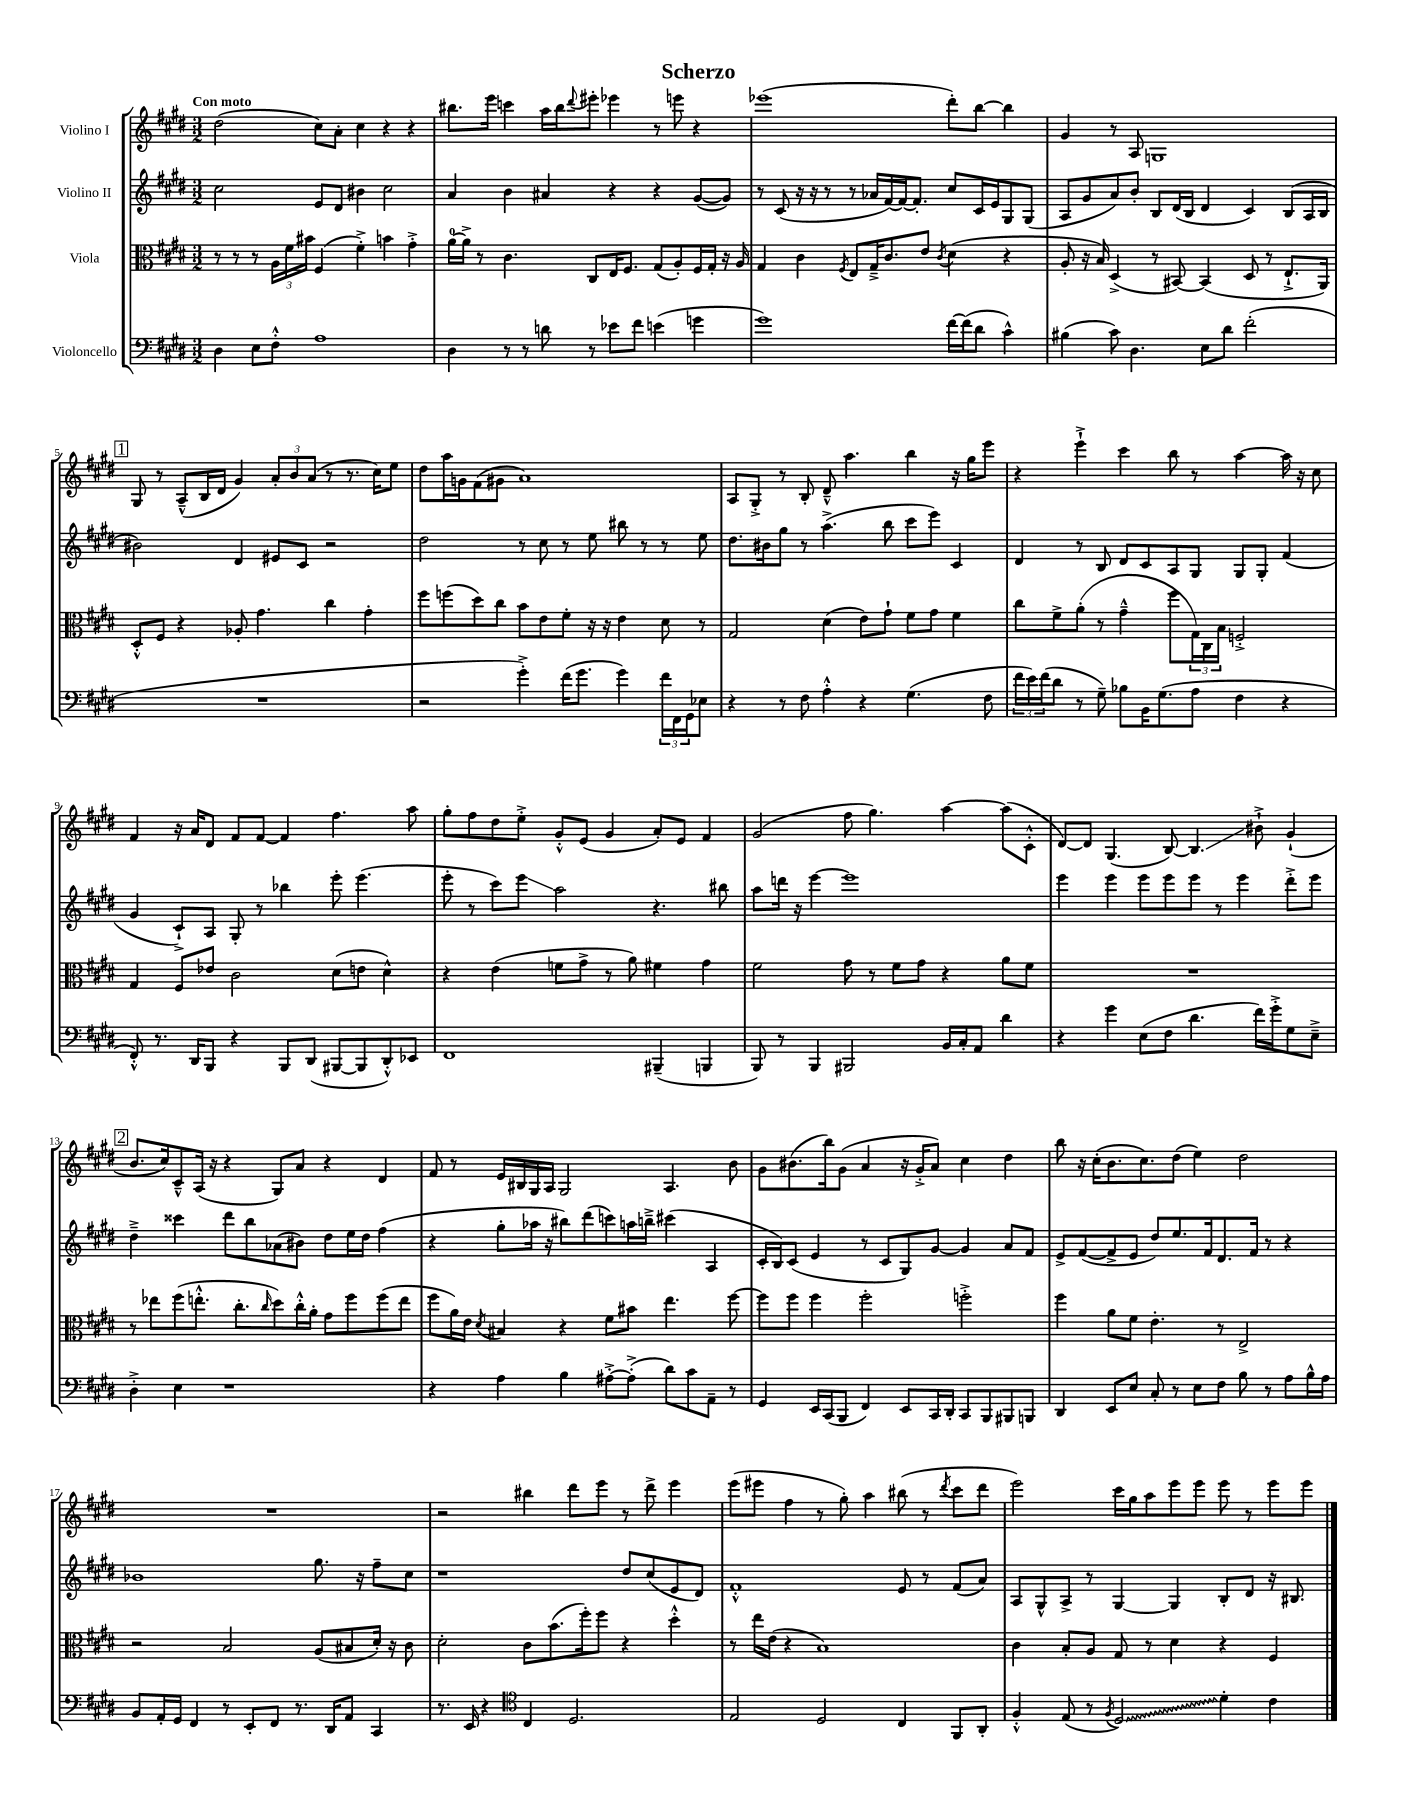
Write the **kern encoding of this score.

**kern	**kern	**kern	**kern
*staff4	*staff3	*staff2	*staff1
*clefF4	*clefC3	*clefG2	*clefG2
*k[f#c#g#d#]	*k[f#c#g#d#]	*k[f#c#g#d#]	*k[f#c#g#d#]
*M3/2	*M3/2	*M3/2	*M3/2
4D#	8r	2cc#	(2dd#
.	8r	.	.
8E	8r	.	.
8F#'^^	24A	.	.
.	24f#	.	.
.	24b#	.	.
1A	(4F#	8e	8cc#)
.	.	8d#	8a'
.	4f#'^)	4b#	4cc#
.	4b	2cc#	4r
.	4g#'^	.	4r
=	=	=	=
4D#	[16a	4a	8.bb#
.	16a^]	.	.
.	8r	.	.
.	.	.	16eee
8r	4.c#	4b	4ccc
8r	.	.	.
8d	.	4a#	16aa
.	.	.	16bb#
.	.	.	8qqddd#
8r	8C#	.	8eee#'
8e-	16E	4r	4eee-
.	8.F#	.	.
8f#	.	.	.
(4e	(8G#	4r	8r
.	8A')	.	8eee
4g	16F#	([8g#	4r
.	16G#'	.	.
.	16r	8g#])	.
.	16A	.	.
=	=	=	=
1g#)	4G#	8r	(1eee-
.	.	(8c#	.
.	4c#	16r	.
.	.	16r	.
.	.	8r	.
.	8qF#	.	.
.	8E	8r	.
.	16G#~^	16a-	.
.	8.c#	[16f#)	.
.	.	16f#_	.
.	.	8.f#']	.
.	8e	.	.
.	8qc#	.	.
[16f#	(4d#	8cc#	8ddd#')
(16f#]	.	.	.
8d#	.	16c#	[8bb
.	.	16e	.
4c#^^)	4r	8G#	4bb]
.	.	(8G#	.
=	=	=	=
(4B#	8A'	8A	4g#
.	16r	8g#	.
.	16B)	.	.
8c#)	(4D#^	8a)	8r
4.D#	.	8b'	8A
.	8r	8B	1G
.	[8BB#)	(16d#	.
.	.	16B	.
8E	(4BB#]	4d#	.
8d#	.	.	.
(2f#'	8D#	4c#)	.
.	8r	.	.
.	8.E`^	(8B	.
.	.	16A	.
.	16AA)	16B	.
=	=	=	=
1.r	8D#'^^	2b#)	8G#
.	8F#	.	8r
.	4r	.	(8A~^^
.	.	.	16B
.	.	.	16d#
.	8A-'	4d#	4g#)
.	4.g#	.	.
.	.	8e#	12a'
.	.	.	12b
.	.	8c#	.
.	.	.	(12a
.	4cc#	2r	8r
.	.	.	8.r
.	4g#'	.	.
.	.	.	16cc#)
.	.	.	8ee
=	=	=	=
2r	8ff#	2dd#	8dd#
.	(8ff	.	16aa
.	.	.	16g
.	8dd#)	.	(8f#
.	8cc#	.	8g#
4g#'^)	8b	8r	1a)
.	8e	8cc#	.
(16f#	8f#'	8r	.
8.g#	.	.	.
.	16r	8ee	.
.	16r	.	.
4g#)	4e	8bb#	.
.	.	8r	.
24f#	8d#	8r	.
24FF#	.	.	.
24GG#	.	.	.
8E-	8r	8ee	.
=	=	=	=
4r	2G#	8.dd#	8A
.	.	.	8G#'^
.	.	16b#	.
8r	.	8gg#	8r
8F#	.	8r	8B'
4A'^^	(4d#	(4.aa^	8d#~^^
.	.	.	4.aa
4r	8e)	.	.
.	8g#`	8bb	.
(4.G#	8f#	8ccc#	4bb
.	8g#	8eee)	.
.	4f#	4c#	16r
.	.	.	16gg#
8F#	.	.	8eee
=	=	=	=
24f#	8cc#	4d#	4r
24e)	.	.	.
(24f#	.	.	.
8d#	8f#^	.	.
8r	(8a'	8r	4eee`^
8G#~)	8r	8B	.
8B-	4g#~^^	8d#	4ccc#
16BB	.	8c#	.
(8.G#	.	.	.
.	8ff#	8A	8bb
8A	24G#)	8G#	8r
.	24C#	.	.
.	24B	.	.
4F#	2F'^	8G#	[4aa
.	.	8G#'	.
4r	.	(4f#	16aa]
.	.	.	16r
.	.	.	8cc#
=	=	=	=
8FF#'^^)	4G#	4g#	4f#
8.r	.	.	.
.	8F#	8c#`^)	16r
16DD#	.	.	16a
8BBB	8e-	8A	8d#
4r	2c#	8G#'	8f#
.	.	8r	[8f#
8BBB	.	4bb-	4f#]
(8DD#	.	.	.
[8BBB#	(8d#	8eee'	4.ff#
8BBB#]	8e	(4.eee	.
8DD#'^^)	4d#^^)	.	.
8EE-	.	.	8aa
=	=	=	=
1FF#	4r	8eee'	8gg#'
.	.	8r	8ff#
.	(4e	8ccc#)	8dd#
.	.	8eee	8ee'^
.	8f	2aa	8g#'^^
.	8g#^	.	(8e
.	8r	.	4g#
.	8a)	.	.
(4BBB#~	4f#	4.r	8a')
.	.	.	8e
4BBB	4g#	.	4f#
.	.	8bb#	.
=	=	=	=
8BBB)	2f#	8aa	(2g#
8r	.	16ddd	.
.	.	16r	.
4BBB	.	[4eee	.
2BBB#	8g#	1eee]	8ff#
.	8r	.	4.gg#)
.	8f#	.	.
.	8g#	.	.
16BB	4r	.	[4aa
16C#'	.	.	.
8AA	.	.	.
4d#	8a	.	(8aa]
.	8f#	.	8c#'^^
=	=	=	=
4r	1.r	4eee	[8d#)
.	.	.	8d#]
4g#	.	4eee	(4.G#
(8E	.	8eee	.
8F#	.	8eee	[8B)
4.d#	.	8eee	4.B]
.	.	8r	.
.	.	4eee	.
16f#)	.	.	8b#`^
16g#'^	.	.	.
8G#	.	8ddd#'^	(4g#`
8E~^	.	8eee	.
=	=	=	=
4D#'^	8r	4dd#~^	8.b
.	8ee-	.	.
.	.	.	16cc#)
4E	(8ff#	4ccc##	8c#~^^
.	8.ee'^^	.	(16A
.	.	.	16r
1r	.	8ddd#	4r
.	8.cc#'	.	.
.	.	8bb	.
.	16qqcc#	.	.
.	8dd#)	(8a-	8G#)
.	16cc#'^^	8b#)	8a
.	16a'	.	.
.	8g#	8dd#	4r
.	8ff#	16ee	.
.	.	16dd#	.
.	(8ff#	(4ff#	4d#
.	8ee	.	.
=	=	=	=
4r	8ff#	4r	8f#
.	16a)	.	8r
.	16e	.	.
.	8qd#	.	.
4A	4B#	8gg#'	16e
.	.	.	16B#
.	.	16aa-	16G#
.	.	16r	16A
4B	4r	8bb#)	2G#
.	.	(8ddd#	.
[8A#'^	8f#	8ccc)	.
(8A#'^]	8b#	16aa	.
.	.	16bb~^	.
8d#)	4.ee	(4ccc#	4.A
8c#	.	.	.
8AA~	.	4A	.
8r	[8ff#	.	8b
=	=	=	=
4GG#	8ff#]	16c#'	8g#
.	.	16B)	.
.	8ff#	(8c#	(8.b#
16EE	4ff#	4e	.
(16CC#	.	.	16bb)
8BBB	.	.	(8g#
4FF#)	2ff#'	8r	4a
.	.	8c#	.
8EE	.	8G#)	16r
.	.	.	16g#'^
16CC#	.	[8g#	8a)
16DD#'	.	.	.
8CC#	2ff'^	4g#]	4cc#
8BBB	.	.	.
8BBB#	.	8a	4dd#
8BBB	.	8f#	.
=	=	=	=
4DD#	4ff#	8e^	8bb
.	.	([8f#	16r
.	.	.	(16cc#'
8EE	8a	8f#^]	8.b
8E	8f#	8e	.
.	.	.	8.cc#)
8C#'	4.e'	8dd#)	.
8r	.	8.ee	(8dd#
8E	.	.	4ee)
.	.	16f#	.
8F#	8r	8.d#	.
8B	2E^	.	2dd#
.	.	16f#	.
8r	.	8r	.
8A	.	4r	.
16B^^	.	.	.
16A	.	.	.
=	=	=	=
8BB	2r	1b-	1.r
16AA'	.	.	.
16GG#	.	.	.
4FF#	.	.	.
8r	2B	.	.
8EE'	.	.	.
8FF#	.	.	.
8.r	.	.	.
.	(8A	8.gg#	.
16DD#	.	.	.
8AA	8B#	.	.
.	.	16r	.
4CC#	16d#')	8ff#~	.
.	16r	.	.
.	8c#	8cc#	.
=	=	=	=
8.r	2d#'	1r	2r
16EE	.	.	.
4r	.	.	.
*clefC4	*	*	*
4C#	8c#	.	4bb#
.	(8.b	.	.
2.D#	.	.	8ddd#
.	16ff#')	.	.
.	8ff#	.	8eee
.	4r	8dd#	8r
.	.	(8cc#	8ddd#^
.	4dd#'^^	8e	4eee
.	.	8d#)	.
=	=	=	=
2E	8r	1f#'^^	(8eee
.	16ee	.	8eee#
.	(16e	.	.
.	4r	.	4ff#
2D#	1B)	.	8r
.	.	.	8gg#')
.	.	.	4aa
4C#	.	8e	(8bb#
.	.	8r	8r
.	.	.	8qddd#
8FF#	.	(8f#	8ccc#
8AA'	.	8a)	8ddd#
=	=	=	=
4F#'^^	4c#	8A	2eee)
.	.	8G#^^	.
(8E	8B'	8A^	.
8r	8A	8r	.
8qF#	.	.	.
2D#)	8G#	[4G#	16ccc#
.	.	.	16gg#
.	8r	.	8aa
.	4d#	4G#]	8eee
.	.	.	8eee
4d#'	4r	8B'	8eee
.	.	8d#	8r
4c#	4F#	16r	8eee
.	.	8.B#	.
.	.	.	8eee
==	==	==	==
*-	*-	*-	*-
